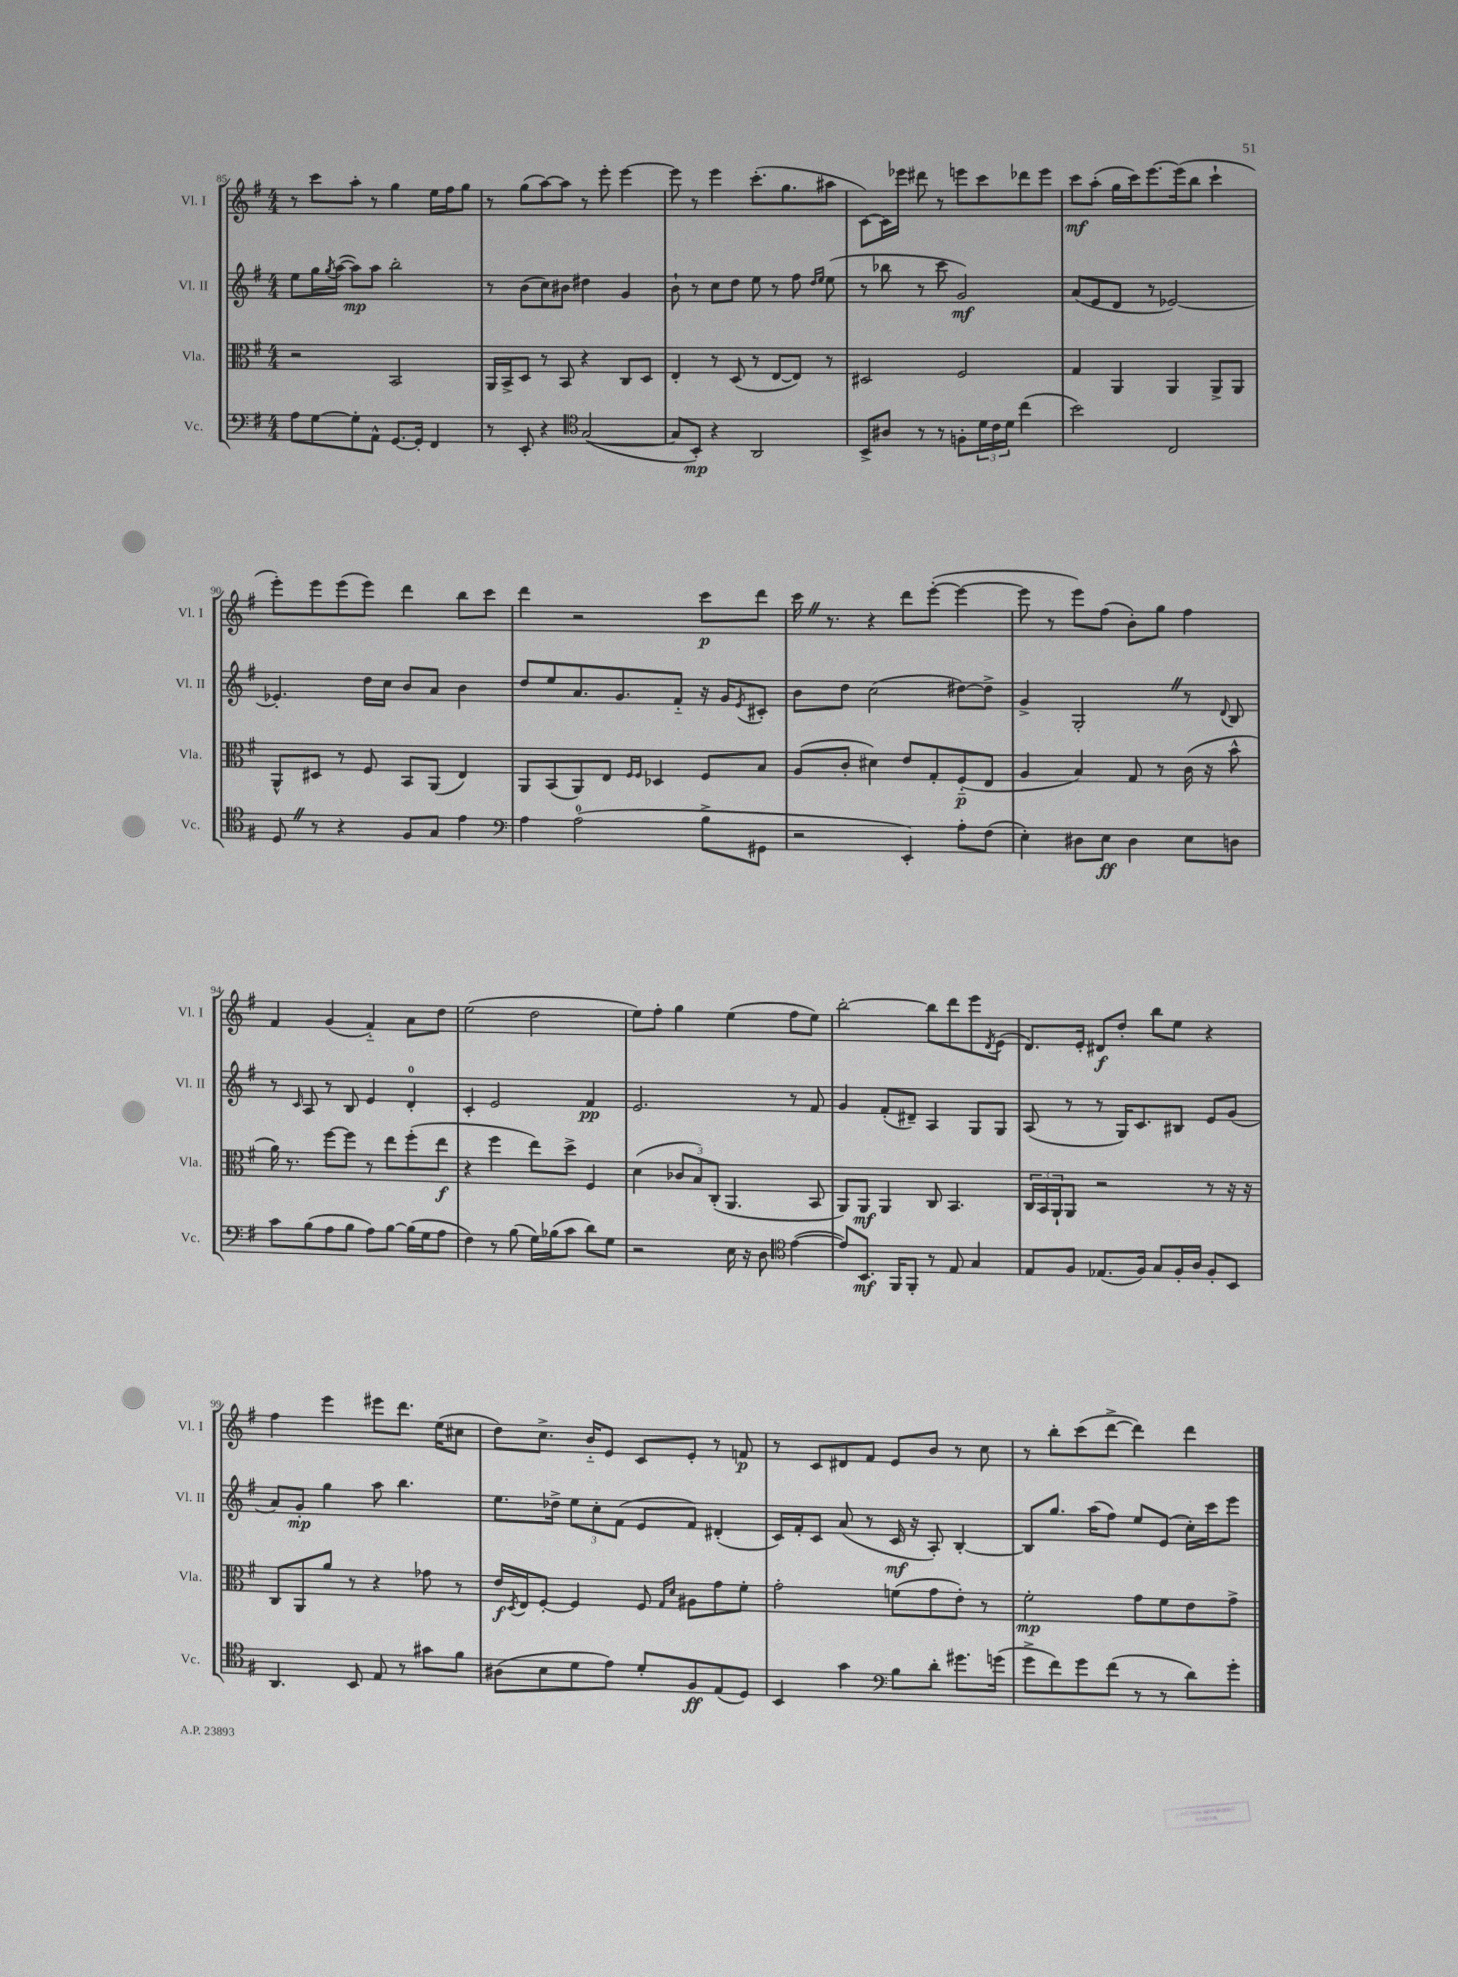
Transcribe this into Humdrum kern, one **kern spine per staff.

**kern	**kern	**kern	**kern
*staff4	*staff3	*staff2	*staff1
*clefF4	*clefC3	*clefG2	*clefG2
*k[f#]	*k[f#]	*k[f#]	*k[f#]
*M4/4	*M4/4	*M4/4	*M4/4
8A	2r	8ee	8r
[8G	.	16gg	8ccc
.	.	8qgg	.
.	.	([16aa	.
8G']	.	8aa])	8aa'
8AA^^	.	8aa	8r
[8.GG	2BB	2bb'	4gg
16GG']	.	.	.
4FF#	.	.	16ee
.	.	.	16ff#
.	.	.	8gg
=	=	=	=
8r	16AA	8r	8r
.	16BB^	.	.
8EE'	8D	(8b	(8gg
4r	8r	8cc)	[8aa)
.	8BB	8b#	8aa]
*clefC4	*	*	*
([2G	4r	4dd#	8r
.	.	.	8eee'
.	8C	4g	[4eee
.	8D	.	.
=	=	=	=
8G]	4E'	8b`	8eee]
8BB')	.	8r	8r
4r	8r	8cc	4eee
.	(8D	8dd	.
2AA	8r	8ee	(8.ccc'
.	[8E	8r	.
.	.	.	8.gg
.	8E])	8ff#	.
.	.	16qqdd	.
.	.	16qqee	.
.	8r	(8ee	8aa#
=	=	=	=
8BB^	2D#	8r	[8c)
8A#	.	8bb-	16c]
.	.	.	16eee-
8r	.	8r	8ddd#
8r	.	8ccc	8r
8F'	2F#	2g)	8eee
24d	.	.	8ccc
24c	.	.	.
24d	.	.	.
(4cc	.	.	8ddd-
.	.	.	8eee
=	=	=	=
2b)	4G	(8a	8ccc
.	.	8e	(8aa'
.	4AA	8d	16gg
.	.	.	16ccc)
.	.	8r	[8.eee
2C	4AA	[2e-)	.
.	.	.	(16eee]
.	.	.	8bb
.	8AA^	.	4ccc`
.	8AA	.	.
=	=	=	=
8D	8AA^^	4.e-']	8eee')
8r	8D#	.	8eee
4r	8r	.	(8eee
.	8F#	16dd	8eee)
.	.	16cc	.
8F#	8BB	8b	4ddd
8G	(8AA	8a	.
4e	4E)	4b	8bb
.	.	.	8ccc
=	=	=	=
*clefF4	*	*	*
4A	8AA	8dd	4ddd
.	(8BB	8ee	.
(2A	8AA)	8.a	2r
.	8E	.	.
.	.	8.g	.
.	16qqF#	.	.
.	16qqF#	.	.
.	4D-	.	.
.	.	8f#'~	.
8B^	8F#	16r	8ccc
.	.	16g	.
.	.	8qe	.
8GG#	8B	8c#'	8ddd
=	=	=	=
2r	(8A	8b	16ccc
.	.	.	8.r
.	8c'	8dd	.
.	4d#)	(2cc	4r
4EE')	8e	.	8ddd
.	8G'	.	([8eee'
8A'	(8F#'~	[8dd#)	4eee_
(8F#	8E	8dd#^]	.
=	=	=	=
4E')	4A	4g^	8eee]
.	.	.	8r
8D#	4B)	2G'	8eee)
8E	.	.	(8ff#
4D#	8G	.	8b')
.	8r	.	8gg
8E	(16c	8r	4ff#
.	16r	.	.
.	.	8qqd	.
8D	8b^^	8B	.
=	=	=	=
8c	16a)	8r	4f#
.	8.r	.	.
.	.	16qqc	.
(8B	.	8A	.
8A	[8ff#	8r	(4g
8B	8ff#]	8B	.
8A)	8r	4e	4f#'~)
[8B	8ee	.	.
(16B]	(8ff#'	4d'	8a
16G	.	.	.
8A	8ee	.	8dd
=	=	=	=
4F#)	4r	4c'	(2ee
8r	4ff#	2e	.
(8B	.	.	.
16G)	8ee)	.	2dd
(16B-	.	.	.
8c	8dd^	.	.
8d)	4F#	4f#	.
8G	.	.	.
=	=	=	=
2r	(4d	2.e	8ee)
.	.	.	8ff#'
.	12c-	.	4gg
.	12B)	.	.
.	(12C'	.	.
16E	4.AA	.	(4ee
16r	.	.	.
8D	.	.	.
*clefC4	*	*	*
([4e	.	8r	8ff#
.	8BB	8f#	8ee)
=	=	=	=
8e])	8AA)	4g	[2bb'
8.BB	8AA	.	.
.	4AA	(8f#'	.
16FF#	.	.	.
8FF#'	.	8d#~)	.
8r	8C	4A	8bb]
8E	4.BB	.	8ddd
4G	.	8G	8eee
.	.	.	8qd
.	.	8G	(8e
=	=	=	=
8E	24C	(8A	8.d)
.	24BB	.	.
.	24AA`	.	.
8F#	8AA	8r	.
.	.	.	16e'
(8.E-	2r	8r	8d#
.	.	16G)	8dd'
16F#)	.	8.c	.
8G	.	.	8bb
16F#'	.	8B#	8ee
16A	.	.	.
8F#'	8r	8e	4r
8BB	16r	(8g	.
.	16r	.	.
=	=	=	=
4.AA	8C	8a)	4ff#
.	8AA	8g'	.
.	8a	4gg	4eee
8BB	8r	.	.
8E	4r	8aa	8eee#
8r	.	4.bb	8.ddd
8g#	8g-	.	.
.	.	.	(16ee
8f#	8r	.	8cc#
=	=	=	=
(8A#	16e	8.ee	8dd)
.	8qD	.	.
.	16E	.	.
8B	[8F#'	.	8.cc^
.	.	16dd-^	.
8d	4F#]	12ee	.
.	.	.	16b'~
.	.	12cc'	.
8e)	.	.	8e
.	.	(12f#	.
8d'	8F#	8e	8c
.	16qqG	.	.
.	16qqd	.	.
8F#	8A#	8f#)	8e'
(8E	8g	(4d#'	8r
8D)	8f#'	.	8f
=	=	=	=
4BB	2g'	16c)	8r
.	.	16f#'	.
.	.	8c	8c
4g	.	(8a	8d#
.	.	8r	8f#
*clefF4	*	*	*
8B	(8f	16c	8e
.	.	16r	.
8d'	8g	8A')	8b
8.g#	8e')	[4B'	8r
.	8r	.	8cc
(16g	.	.	.
=	=	=	=
8g^	2f#'	8B]	8r
8f#)	.	8.gg	8bb'
8g	.	.	(8ccc
.	.	(16aa	.
(8f#	.	8ff#)	[8ddd^
8r	8g	8ee	4ddd])
8r	8f#	(8e	.
8d)	8e	16cc')	4ddd
.	.	16ccc	.
8g'	8g^	8eee	.
==	==	==	==
*-	*-	*-	*-
